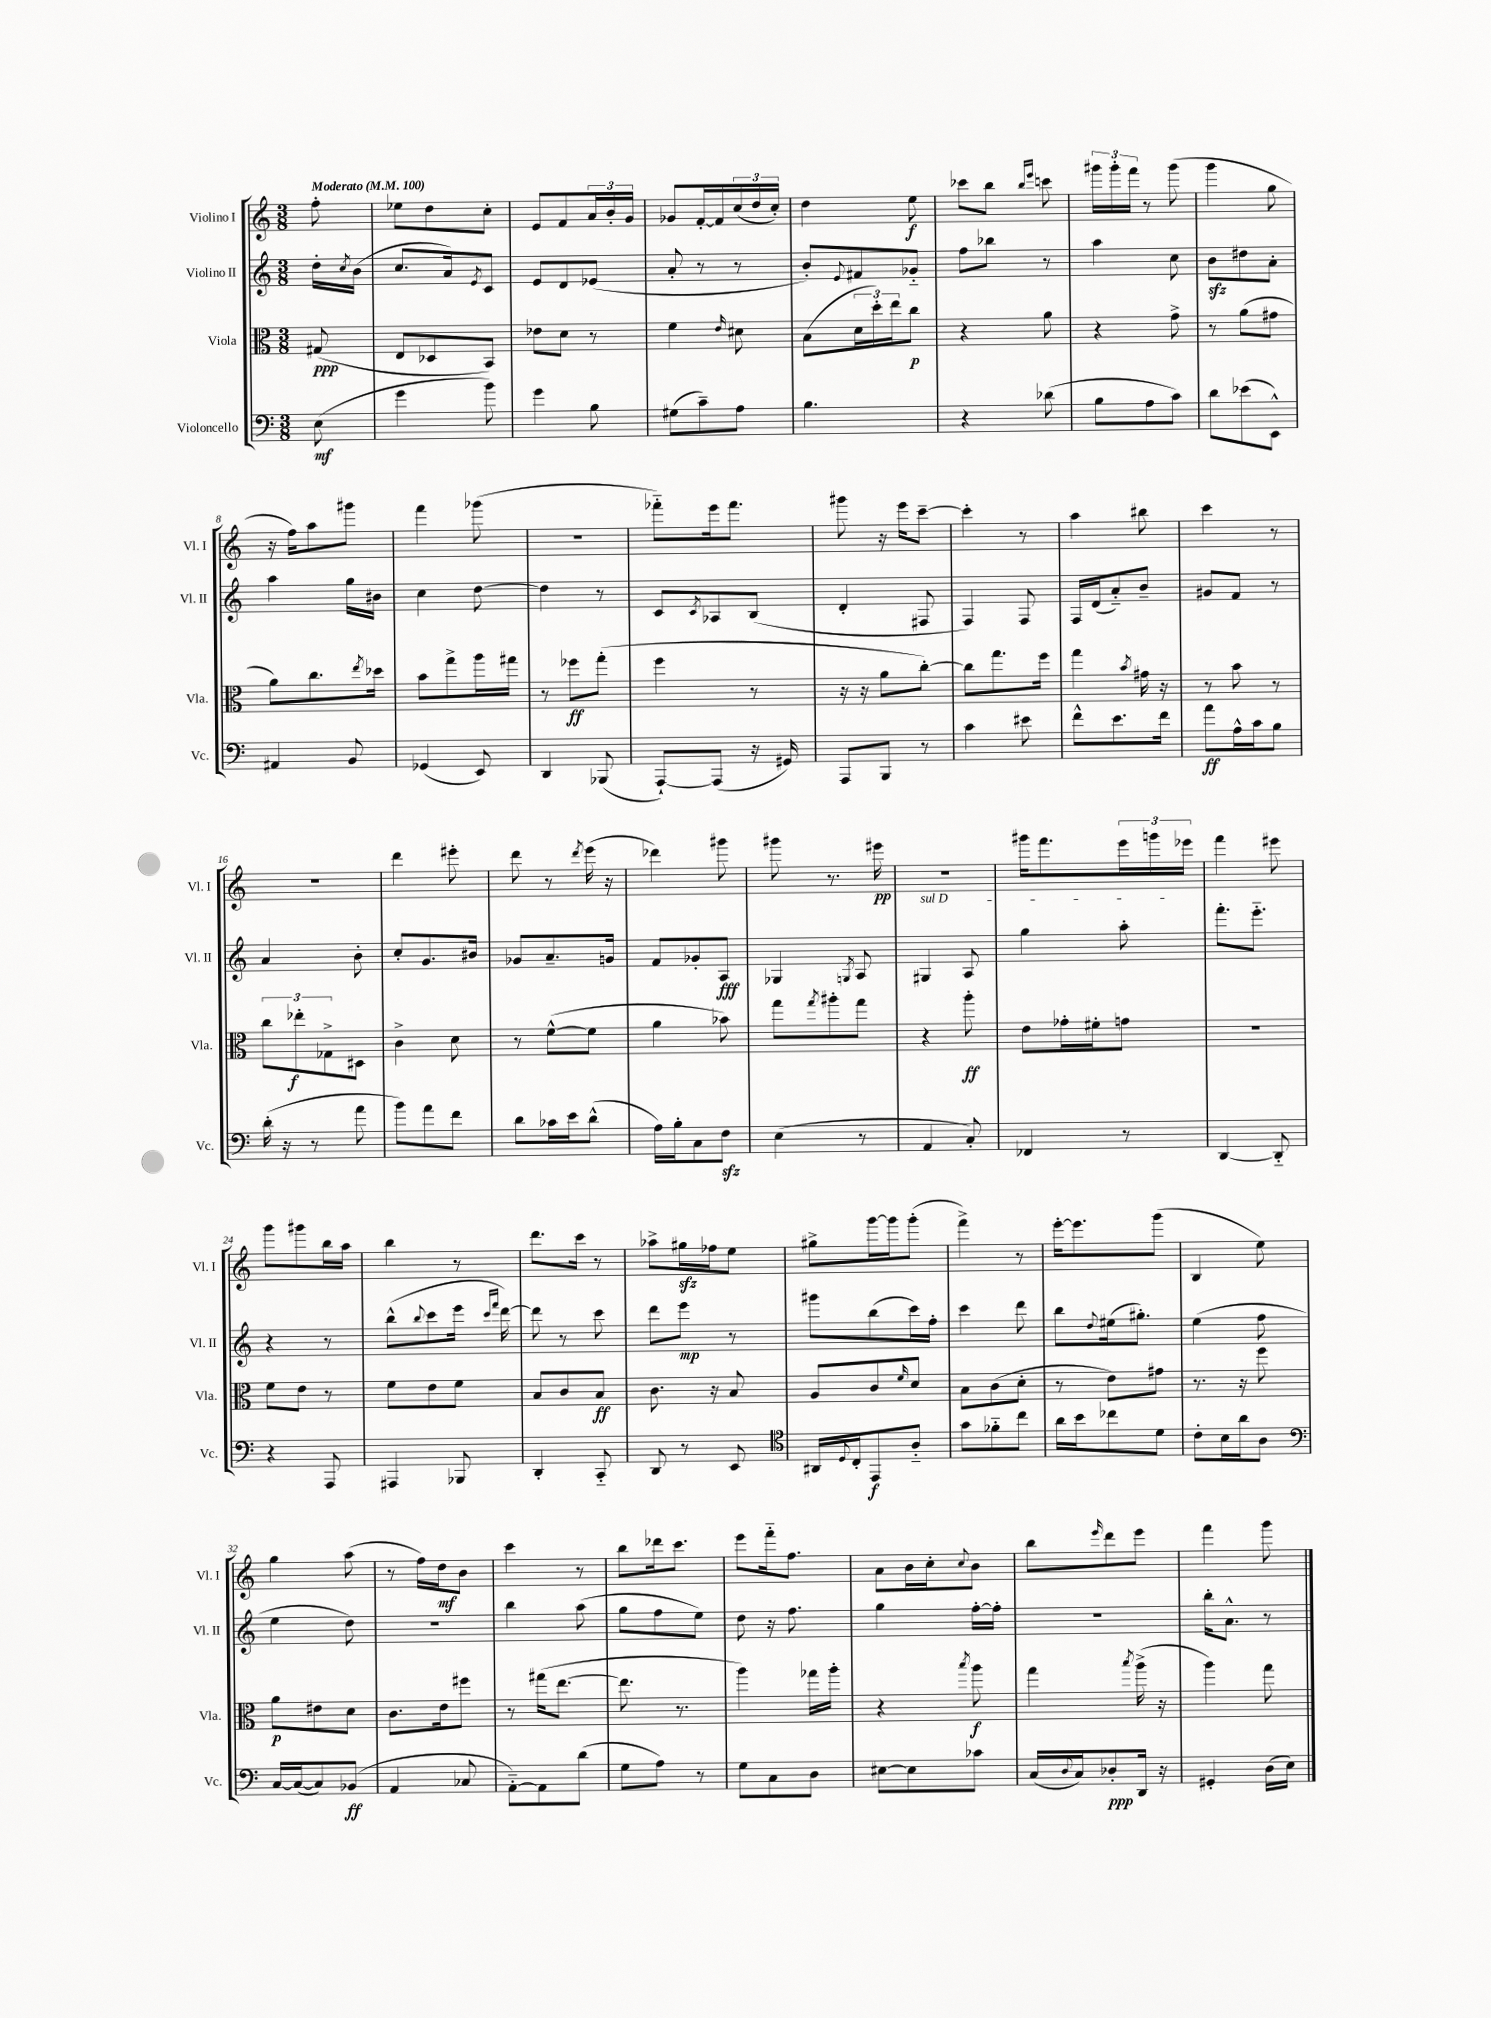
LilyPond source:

<<
\new StaffGroup <<
\new Staff = "s0" \with { instrumentName = "Violino I" shortInstrumentName = "Vl. I" } {
    \clef treble \key c \major \numericTimeSignature \time 3/8 \partial 8 \tempo "Moderato" 4 = 100
    f''8-. |
    ees''8 d''8 c''8-. |
    e'8 f'8 \tuplet 3/2 { a'16 b'16-. g'16 } |
    ges'8 f'16~-. f'16 \tuplet 3/2 { c''16( d''16 c''16-.) } |
    d''4 e''8\f |
    ces'''8 b''8 \grace { b''16 e'''16 } c'''8 |
    \tuplet 3/2 { gis'''16 gis'''16-. f'''16 } r8 gis'''8( |
    g'''4 g''8 |
    r16 f''16) a''8 gis'''8 |
    f'''4 ges'''8( |
    R4. |
    fes'''8-_) e'''16 fes'''8. |
    gis'''8 r16 e'''16 c'''8~-- |
    c'''4-. r8 |
    a''4 bis''8 |
    c'''4 r8 |
    r4. |
    d'''4 eis'''8-. |
    d'''8 r8 \acciaccatura { d'''8 } e'''16( r16 |
    des'''4) gis'''8 |
    gis'''8 r8. eis'''16\pp |
    R4. |
    gis'''16 f'''8. \tuplet 3/2 { e'''16 g'''16 ees'''16 } |
    f'''4 eis'''8 |
    g'''8 gis'''8 b''16 a''16 |
    b''4 r8 |
    d'''8. c'''16 r8 |
    aes''8-> gis''16\sfz fes''16 e''8 |
    gis''8-> g'''16~ g'''16 g'''8-.( |
    f'''4->) r8 |
    e'''16~-. e'''8. g'''8( |
    b4 e''8) |
    g''4 a''8( |
    r8 f''16) d''16\mf b'8 |
    c'''4 r8 |
    b''8 des'''16 c'''8. |
    e'''8 f'''16-_ f''8. |
    a'8 b'16 c''16-. \appoggiatura { c''8 } b'8 |
    b''8 \grace { e'''16 } d'''8 e'''8 |
    f'''4 g'''8 \bar "|." |
}
\new Staff = "s1" \with { instrumentName = "Violino II" shortInstrumentName = "Vl. II" } {
    \clef treble \key c \major \numericTimeSignature \time 3/8 \partial 8
    d''16-. \acciaccatura { c''8 } b'16( |
    c''8. a'16) \acciaccatura { e'8 } c'8 |
    e'8 d'8 ees'8( |
    a'8-. r8 r8 |
    b'8-.) \appoggiatura { e'8 } fis'8 ges'8-_ |
    f''8 bes''8 r8 |
    a''4 c''8 |
    b'8\sfz dis''8 a'8-. |
    a''4 g''16 bis'16 |
    c''4 d''8~ |
    d''4 r8 |
    c'8 \acciaccatura { c'8 } aes8 b8( |
    d'4-. fis8 |
    f4) f8 |
    f16 d'16( a'8-_) b'8-- |
    gis'8 f'8 r8 |
    a'4 b'8-. |
    c''8-. g'8. bis'16 |
    ges'8 a'8.-- g'16 |
    f'8 ges'8-. a8\fff |
    ges4 \acciaccatura { g8 } a8 |
    \once \override TextSpanner.bound-details.left.text = \markup { \italic "sul D" } gis4\startTextSpan a8 |
    g''4 a''8-.\stopTextSpan |
    f'''8.-. e'''8.-_ |
    r4 r8 |
    b''8-^( \appoggiatura { b''8 } c'''8 e'''16 \grace { c'''16 f'''16 } d'''16~) |
    d'''8 r8 c'''8 |
    d'''8 e'''8\mp r8 |
    gis'''8 b''8( c'''16) f''16-. |
    c'''4 d'''8 |
    b''8 \appoggiatura { d''8 } eis''16( gis''8.-.) |
    e''4( f''8 |
    e''4 d''8) |
    R4. |
    b''4 a''8( |
    g''8 f''8 e''8) |
    d''8 r16 f''8. |
    g''4 f''16~-. f''16-. |
    R4. |
    b''16-. a'8.-^ r8 \bar "|." |
}
\new Staff = "s2" \with { instrumentName = "Viola" shortInstrumentName = "Vla." } {
    \clef alto \key c \major \numericTimeSignature \time 3/8 \partial 8
    gis8\ppp( |
    e8 des8 b,8) |
    ees'8 d'8 r8 |
    f'4 \grace { e'16 } dis'8 |
    b8( \tuplet 3/2 { d'16 d''16-.) e''16 } c''8\p |
    r4 a'8 |
    r4 g'8-> |
    r8 a'8( gis'8 |
    a'8) c''8. \acciaccatura { e''8 } des''16 |
    b'8 g''8-> a''16 gis''16 |
    r8 fes''8\ff g''8-.( |
    f''4 r8 |
    r16 r16 a'8 c''8~-.) |
    c''8 g''8. f''16 |
    g''4 \acciaccatura { b'8 } gis'16 r16 |
    r8 b'8 r8 |
    \tuplet 3/2 { c''8 ees''8-.\f ges8-> } dis8 |
    c'4-> d'8 |
    r8 f'8~-^( f'8 |
    a'4 bes'8) |
    g''8 \acciaccatura { g''8 } ais''8-. g''8 |
    r4 a''8-.\ff |
    e'8 ges'16-. fis'16-. g'8 |
    R4. |
    f'8 e'8 r8 |
    f'8 e'8 f'8 |
    b8 c'8 b8\ff |
    c'8. r16 b8 |
    a8 c'8 \grace { f'16 } d'8 |
    b8 c'8( d'8-. |
    r8 e'8) gis'8 |
    r8. r16 f''8 |
    a'8\p eis'8 d'8 |
    c'8. e'16 fis''8 |
    r8 gis''16( e''8.~ |
    e''8. r8. |
    a''4) ges''16 a''16-. |
    r4 \acciaccatura { b''8 } a''8\f |
    g''4 \acciaccatura { b''8 } a''16->( r16 |
    a''4) g''8 \bar "|." |
}
\new Staff = "s3" \with { instrumentName = "Violoncello" shortInstrumentName = "Vc." } {
    \clef bass \key c \major \numericTimeSignature \time 3/8 \partial 8
    e8\mf( |
    g'4 b'8) |
    g'4 b8 |
    gis8( c'8--) a8 |
    b4. |
    r4 des'8( |
    b8 a8 c'8) |
    d'8 ees'8( e,8-^) |
    ais,4 b,8 |
    ges,4( e,8) |
    d,4 bes,,8( |
    a,,8~-!) a,,8( r16 gis,16) |
    a,,8 b,,8 r8 |
    c'4 eis'8 |
    f'8-^ e'8. f'16 |
    a'8\ff a16-^ c'16 b8 |
    d'16-.( r16 r8 a'8 |
    b'8) a'8 f'8 |
    d'8 ces'16 e'16 d'8-^( |
    a16) b16-. c8 f8\sfz |
    e4( r8 |
    a,4 c8-.) |
    fes,4 r8 |
    d,4~ d,8-_ |
    r4 a,,8 |
    ais,,4 bes,,8 |
    d,4-. c,8-_ |
    d,8 r8 e,8 |
    \clef tenor ais,16 \appoggiatura { d8 } c16-. e,8\f a8-_ |
    g'8 fes'8-_ c''8 |
    a'16 b'16 ces''8 d'8 |
    c'8-. b16 a'16 a8 |
    \clef bass c16~ c16~( c8) bes,8\ff( |
    a,4 ces8 |
    a,8~-_) a,8 d'8( |
    g8 a8) r8 |
    g8 c8 d8 |
    eis8~ eis8 ces'8 |
    c16( \appoggiatura { d8 } c16) des8-.\ppp d,16 r16 |
    gis,4-. d16( e16) \bar "|." |
}
>>
>>
